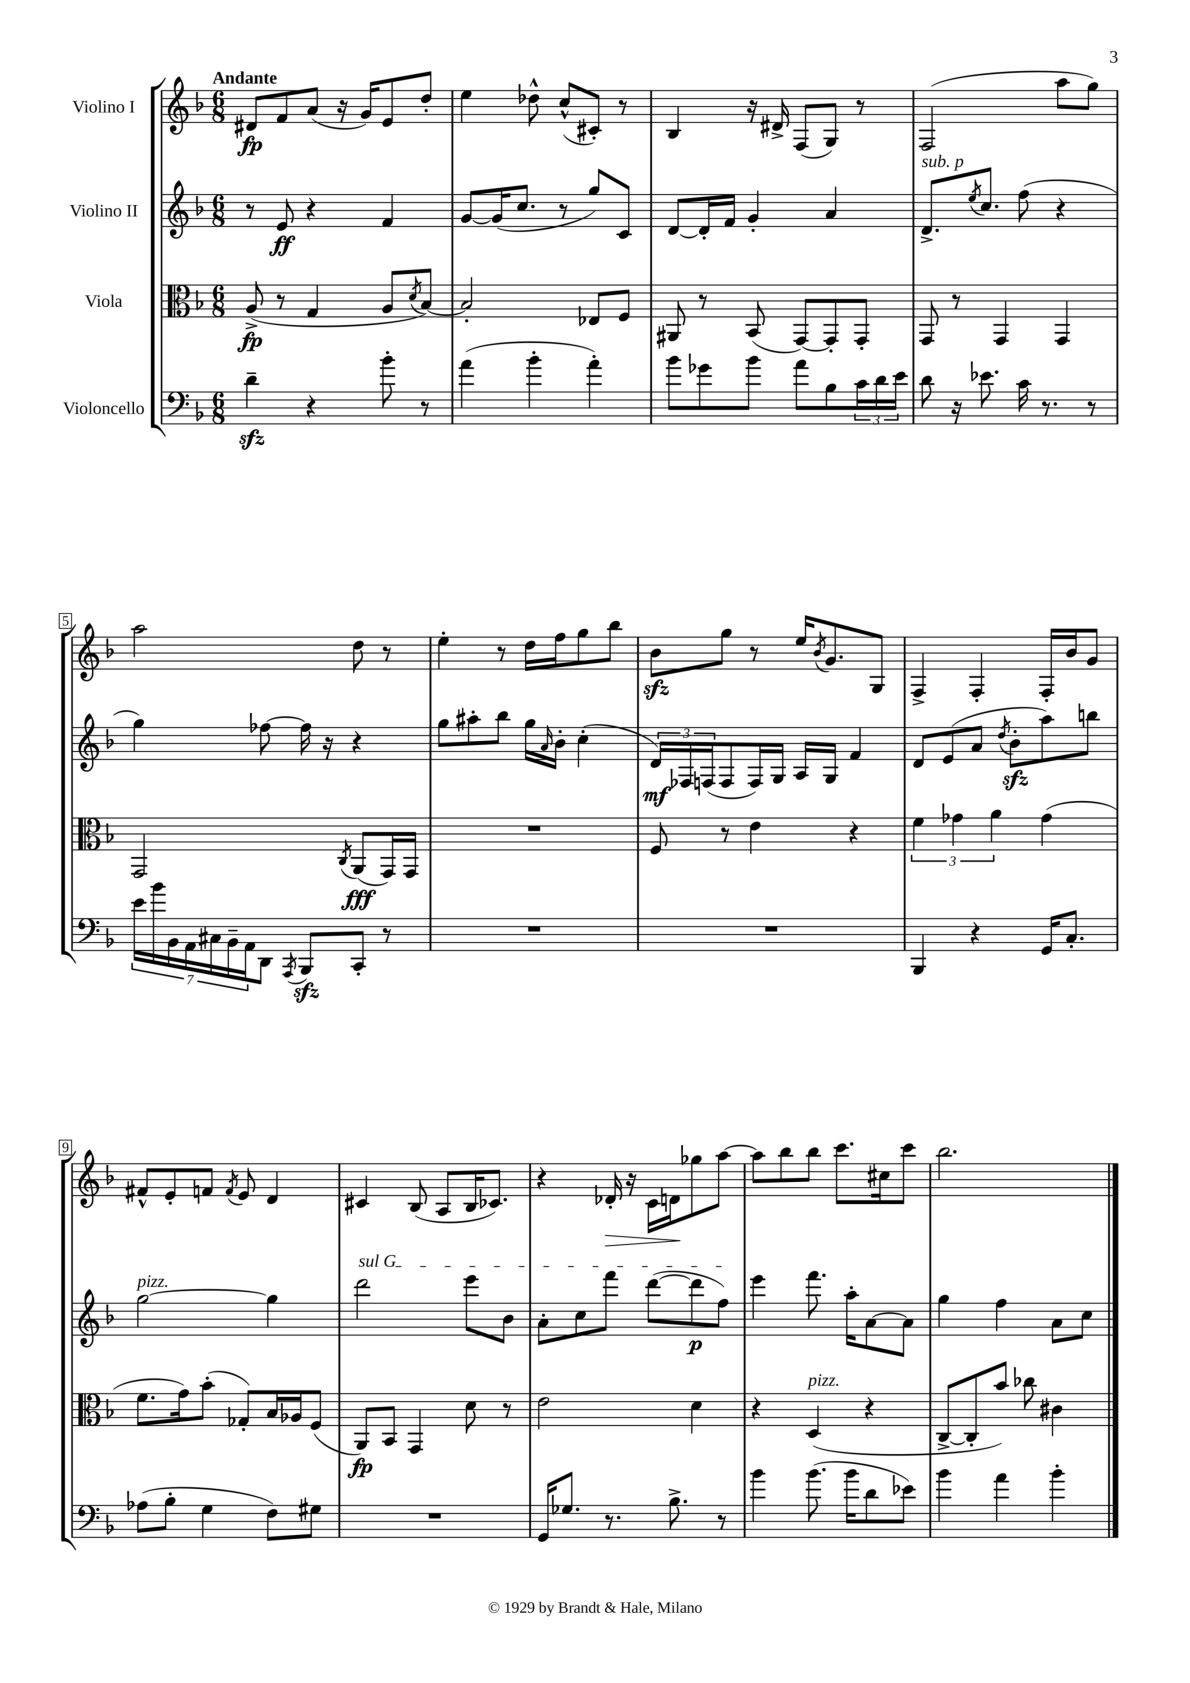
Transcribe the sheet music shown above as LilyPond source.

<<
\new StaffGroup <<
\new Staff = "s0" \with { instrumentName = "Violino I" } {
    \clef treble \key f \major \numericTimeSignature \time 6/8 \tempo "Andante"
    dis'8\fp f'8 a'8( r16 g'16) e'8 d''8-. |
    e''4 des''8-^ c''8-^( cis'8-.) r8 |
    bes4 r16 dis'16-> f8( g8) r8 |
    f2( a''8 g''8) |
    a''2 d''8 r8 |
    e''4-. r8 d''16 f''16 g''8 bes''8 |
    bes'8\sfz g''8 r8 e''16 \acciaccatura { bes'8 } g'8. g8 |
    f4-> f4-. f16-. bes'16 g'8 |
    fis'8-^ e'8-. f'8 \acciaccatura { f'8 } e'8 d'4 |
    cis'4 bes8( a8 bes16 ces'8.) |
    r4 des'16-.\> r16 c'16 d'16\! ges''8 a''8~ |
    a''8 bes''8 bes''8 c'''8. cis''16 c'''8 |
    bes''2. \bar "|." |
}
\new Staff = "s1" \with { instrumentName = "Violino II" } {
    \clef treble \key f \major \numericTimeSignature \time 6/8
    r8 e'8\ff r4 f'4 |
    g'8~ g'16( c''8. r8 g''8) c'8 |
    d'8~ d'16-. f'16 g'4-. a'4 |
    d'8.->^\markup { \italic "sub. p" } \acciaccatura { e''8 } c''8. f''8( r4 |
    g''4) fes''8~ fes''16 r16 r4 |
    g''8 ais''8-. bes''8 g''16 \grace { a'16 } bes'16-. c''4-.( |
    \tuplet 3/2 { d'16\mf) fes16 f16( } f8 f16) g16 a16 g16 f'4 |
    d'8 e'8( a'8 \acciaccatura { d''8 } bes'8-.\sfz a''8) b''8 |
    g''2~^\markup { \italic "pizz." } g''4 |
    \once \override TextSpanner.bound-details.left.text = \markup { \italic "sul G" } d'''2\startTextSpan e'''8 bes'8 |
    a'8-. c''8 f'''8 d'''8~( d'''8\p f''8\stopTextSpan) |
    e'''4 f'''8. a''16-. a'8~ a'8 |
    g''4 f''4 a'8 c''8 \bar "|." |
}
\new Staff = "s2" \with { instrumentName = "Viola" } {
    \clef alto \key f \major \numericTimeSignature \time 6/8
    a8->\fp( r8 g4 a8 \acciaccatura { d'8 } bes8~) |
    bes2-. ees8 f8 |
    ais,8 r8 bes,8( g,8~) g,8-. g,8-. |
    g,8 r8 g,4 g,4 |
    g,2 \acciaccatura { c8 } a,8\fff( g,16) g,16 |
    R2. |
    f8 r8 e'4 r4 |
    \tuplet 3/2 { f'4 ges'4 a'4 } ges'4( |
    f'8. g'16) bes'8-.( ges8-.) bes16 aes16 f8( |
    a,8\fp) bes,8 g,4 d'8 r8 |
    e'2 d'4 |
    r4 d4^\markup { \italic "pizz." }( r4 |
    c8~-> c8-. bes'8) ces''8 cis'4 \bar "|." |
}
\new Staff = "s3" \with { instrumentName = "Violoncello" } {
    \clef bass \key f \major \numericTimeSignature \time 6/8
    d'4--\sfz r4 bes'8-. r8 |
    a'4( bes'4-. a'4-.) |
    bes'8 ges'8 bes'8 a'8 bes8 \tuplet 3/2 { c'16 d'16 e'16 } |
    d'8 r16 ees'8. c'16 r8. r8 |
    \tuplet 7/4 { e'16 bes'16 bes,16 a,16 cis16 bes,16-- a,16 } d,8 \acciaccatura { a,,8 } bes,,8\sfz c,8-. r8 |
    R2. |
    R2. |
    bes,,4 r4 g,16 c8.-. |
    aes8( bes8-. g4 f8) gis8 |
    R2. |
    g,16 ges8. r8. bes8.-> r8 |
    bes'4 bes'8.( bes'16 d'8 ees'8) |
    bes'4 a'4 bes'4-. \bar "|." |
}
>>
>>
\layout { \context { \Score \override BarNumber.stencil = #(make-stencil-boxer 0.1 0.3 ly:text-interface::print) } }
